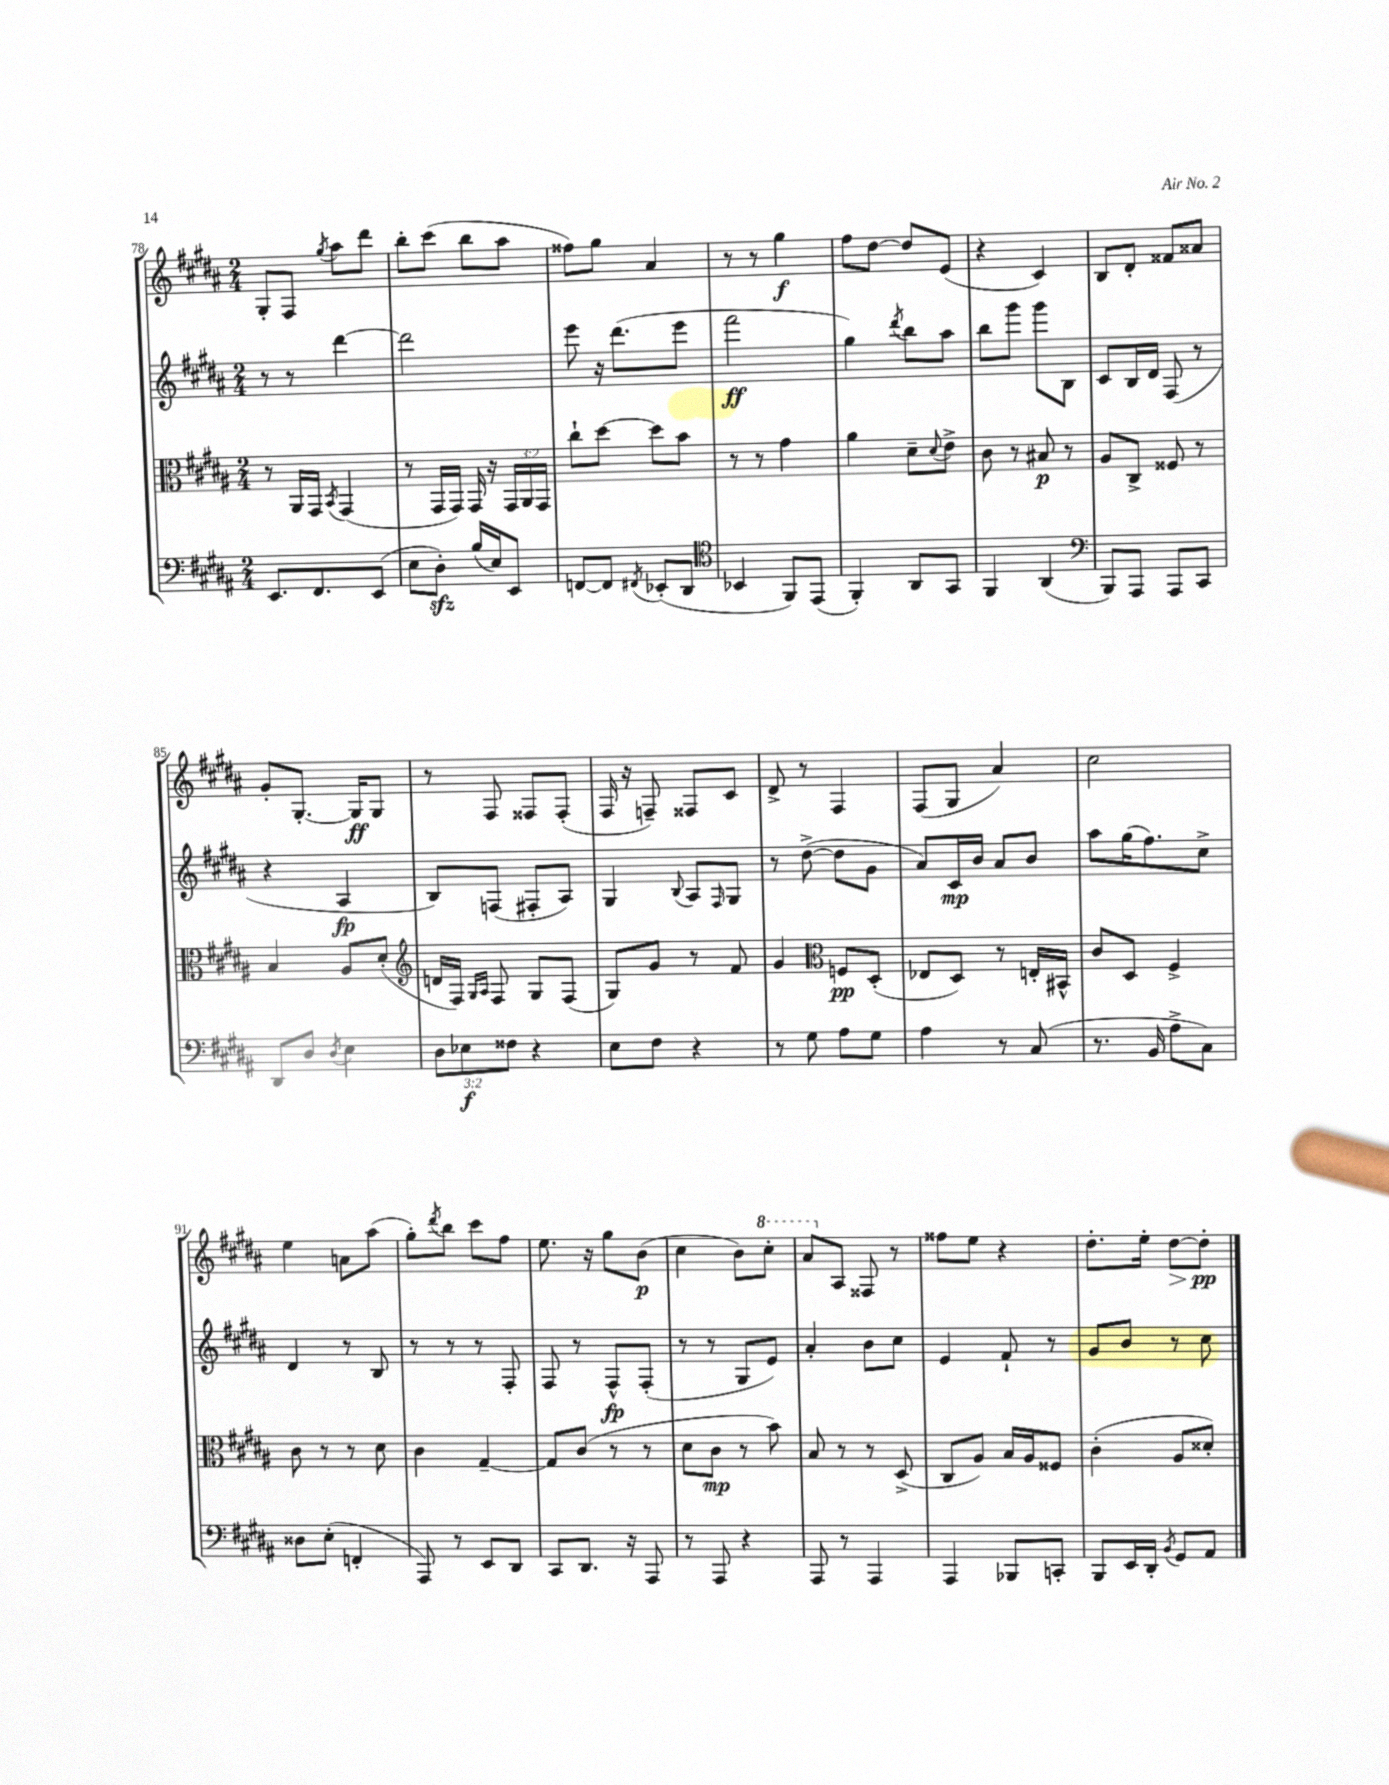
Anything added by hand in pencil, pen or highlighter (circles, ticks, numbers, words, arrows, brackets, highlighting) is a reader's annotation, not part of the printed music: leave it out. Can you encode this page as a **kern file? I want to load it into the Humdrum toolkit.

**kern	**dynam	**kern	**dynam	**kern	**dynam	**kern	**dynam
*part4	*part4	*part3	*part3	*part2	*part2	*part1	*part1
*staff4	*staff4	*staff3	*staff3	*staff2	*staff2	*staff1	*staff1
*clefF4	*	*clefC3	*	*clefG2	*	*clefG2	*
*k[f#c#g#d#a#]	*	*k[f#c#g#d#a#]	*	*k[f#c#g#d#a#]	*	*k[f#c#g#d#a#]	*
*M2/4	*	*M2/4	*	*M2/4	*	*M2/4	*
=78	=78	=78	=78	=78	=78	=78	=78
8.EE/L	.	8r	.	8r	.	8G#'/L	.
.	.	16AA#/LL	.	8r	.	8F#/J	.
8.FF#/	.	16GG#/JJ	.	.	.	.	.
.	.	8qBB/	.	.	.	8qgg#/	.
.	.	(4GG#/	.	[4ddd#\	.	8aa#\L	.
(8EE/J	.	.	.	.	.	8ddd#\J	.
=79	=79	=79	=79	=79	=79	=79	=79
8E\L	.	8r	.	2ddd#\]	.	8bb'\L	.
8D#zz'\J)	.	16GG#/LL	.	.	.	(8ccc#\J	.
.	.	16GG#/JJ)	.	.	.	.	.
(16B/LL	.	16GG#/	.	.	.	8bb\L	.
16E/J)	.	16r	.	.	.	.	.
8EE/J	.	24GG#/LL	.	.	.	8aa#\J	.
.	.	24AA#/	.	.	.	.	.
.	.	24GG#/JJ	.	.	.	.	.
=80	=80	=80	=80	=80	=80	=80	=80
[8FFn/L	.	8cc#`\L	.	8eee\	.	8ff##X\L)	.
8FF/J]	.	[8dd#\J	.	16r	.	8gg#\J	.
.	.	.	.	(8.ddd#\L	.	.	.
8qFF#X/	.	.	.	.	.	.	.
(8EE-X'/L	.	8dd#\L]	.	.	.	4a#/	.
8DD#/J	.	8b\J	.	8eee\J	.	.	.
=81	=81	=81	=81	=81	=81	=81	=81
*clefC4	*	*	*	*	*	*	*
4BB-X/	.	8r	.	2fff#\	ff	8r	.
.	.	8r	.	.	.	8r	.
8FF#/L)	.	4g#\	.	.	.	4gg#\	f
(8EE/J	.	.	.	.	.	.	.
=82	=82	=82	=82	=82	=82	=82	=82
4FF#'/)	.	4a#\	.	4gg#\)	.	8ff#\L	.
.	.	.	.	.	.	[8dd#\J	.
.	.	.	.	8qddd#/	.	.	.
8AA#/L	.	8d#~\L	.	8bb\L	.	8dd#/L]	.
.	.	8qqd#/	.	.	.	.	.
8GG#/J	.	8e^\J	.	8aa#\J	.	(8e/J	.
=83	=83	=83	=83	=83	=83	=83	=83
4FF#/	.	8c#\	.	8bb\L	.	4r	.
.	.	8r	.	8ggg#\J	.	.	.
(4AA#/	.	8B#X/	p	8ggg#\L	.	4c#/)	.
.	.	8r	.	8B\J	.	.	.
=84	=84	=84	=84	=84	=84	=84	=84
*clefF4	*	*	*	*	*	*	*
8BBB/L)	.	8A#/L	.	8c#/L	.	8B/L	.
8AAA#/J	.	8C#^/J	.	16B/L	.	8d#'/J	.
.	.	.	.	16d#/JJ	.	.	.
8AAA#/L	.	8F##X/	.	(8F#/	.	8f##X/L	.
8CC#/J	.	8r	.	8r	.	8a##X/J	.
!!LO:LB:g=z
=85	=85	=85	=85	=85	=85	=85	=85
8DD#/L	.	4B/	.	4r	.	8g#'/L	.
8D#/J	.	.	.	.	.	[8.G#'/J	.
8qD#/	.	.	.	.	.	.	.
4E\	.	8A#/L	.	4A#/	fp	.	.
.	.	.	.	.	.	16G#/KL]	ff
.	.	(8d#'/J	.	.	.	8G#/J	.
=86	=86	=86	=86	=86	=86	=86	=86
*	*	*clefG2	*	*	*	*	*
12D#\L	.	16dn/LL	.	8B/L)	.	8r	.
.	.	16F#/JJ)	.	.	.	.	.
12E-X\	f	.	.	.	.	.	.
.	.	16qqG#/LL	.	.	.	.	.
.	.	16qqA#/JJ	.	.	.	.	.
.	.	8F#/	.	(8Fn/J	.	8F#/	.
12F##X\J	.	.	.	.	.	.	.
4r	.	8G#/L	.	8F#X'/L	.	8F##X/L	.
.	.	(8F#/J	.	8A#/J)	.	(8F##'/J	.
=87	=87	=87	=87	=87	=87	=87	=87
8E\L	.	8G#/L)	.	4G#/	.	16F#/	.
.	.	.	.	.	.	16r	.
8F#\J	.	8g#/J	.	.	.	8Fn~/)	.
.	.	.	.	8qqB/	.	.	.
4r	.	8r	.	8A#/L	.	8F##X/L	.
.	.	.	.	16qqF#/	.	.	.
.	.	8f#/	.	8G#/J	.	8c#/J	.
=88	=88	=88	=88	=88	=88	=88	=88
8r	.	4g#/	.	8r	.	8d#^/	.
8G#\	.	.	.	([8dd#^\	.	8r	.
*	*	*clefC3	*	*	*	*	*
8A#\L	.	8Fn/L	pp	8dd#\L]	.	4F#/	.
8G#\J	.	(8D#'/J	.	8g#\J	.	.	.
=89	=89	=89	=89	=89	=89	=89	=89
4A#\	.	8E-X/L	.	8a#/L)	.	(8F#/L	.
.	.	8D#/J)	.	16c#/L	mp	8G#/J	.
.	.	.	.	16b/JJ	.	.	.
8r	.	8r	.	8a#/L	.	4a#/)	.
(8C#/	.	16En'/LL	.	8b/J	.	.	.
.	.	16BB#X^^/JJ	.	.	.	.	.
=90	=90	=90	=90	=90	=90	=90	=90
8.r	.	8c#/L	.	8aa#\L	.	2cc#\	.
.	.	8D#/J	.	(16gg#\K	.	.	.
16BB/	.	.	.	8.ff#\)	.	.	.
8A#^\L	.	4F#^/	.	.	.	.	.
8C#\J)	.	.	.	8cc#^\J	.	.	.
!!LO:LB:g=z
=91	=91	=91	=91	=91	=91	=91	=91
8D##X\L	.	8c#\	.	4d#/	.	4ee\	.
(8E'\J	.	8r	.	.	.	.	.
4FFn'/	.	8r	.	8r	.	8an\L	.
.	.	8d#\	.	8B/	.	(8aa#\J	.
=92	=92	=92	=92	=92	=92	=92	=92
8AAA#/)	.	4c#\	.	8r	.	8gg#'\L)	.
.	.	.	.	.	.	8qddd#/	.
8r	.	.	.	8r	.	8bb\J	.
8EE/L	.	[4G#~/	.	8r	.	8ccc#\L	.
8DD#/J	.	.	.	8F#'/	.	8ff#\J	.
=93	=93	=93	=93	=93	=93	=93	=93
8CC#/L	.	8G#/L]	.	8F#/	.	8.ee\	.
8.DD#/J	.	(8c#/J	.	8r	.	.	.
.	.	.	.	.	.	16r	.
.	.	8r	.	8F#^^/L	fp	8gg#\L	.
16r	.	.	.	.	.	.	.
8AAA#/	.	8r	.	(8F#'/J	.	(8b\J	p
=94	=94	=94	=94	=94	=94	=94	=94
8r	.	8d#\L	.	8r	.	4cc#\	.
8AAA#/	.	8c#\J	mp	8r	.	.	.
4r	.	8r	.	8G#/L	.	8b\L)	.
*	*	*	*	*	*	*8va	*
.	.	8b\)	.	8e/J)	.	8ccc#'\J	.
=95	=95	=95	=95	=95	=95	=95	=95
8AAA#/	.	8B/	.	4a#'/	.	8aa#/L	.
*	*	*	*	*	*	*X8va	*
8r	.	8r	.	.	.	8A#/J	.
4AAA#/	.	8r	.	8b\L	.	8F##X/	.
.	.	(8D#^/	.	8cc#\J	.	8r	.
=96	=96	=96	=96	=96	=96	=96	=96
4AAA#/	.	8C#/L	.	4e/	.	8ff##X\L	.
.	.	8A#/J)	.	.	.	8ee\J	.
8BBB-X/L	.	16B/LL	.	8f#`/	.	4r	.
.	.	16A#/J	.	.	.	.	.
8CCn'/J	.	8F##X/J	.	8r	.	.	.
=97	=97	=97	=97	=97	=97	=97	=97
8BBB/L	.	(4c#'\	.	8g#/L	.	8.dd#'\L	.
16EE/L	.	.	.	8b/J	.	.	.
16DD#'/JJ	.	.	.	.	.	16ee'\Jk	.
8qBB/	.	.	.	.	.	.	.
!	!	!	!	!	!	!	!LO:HP:b
8GG#/L	.	8A#/L	.	8r	.	[8dd#\L	>
8AA#/J	.	8d##X'/J)	.	8cc#\	.	8dd#'\J]	pp
.	.	.	.	.	.	.	]
==	==	==	==	==	==	==	==
*-	*-	*-	*-	*-	*-	*-	*-
